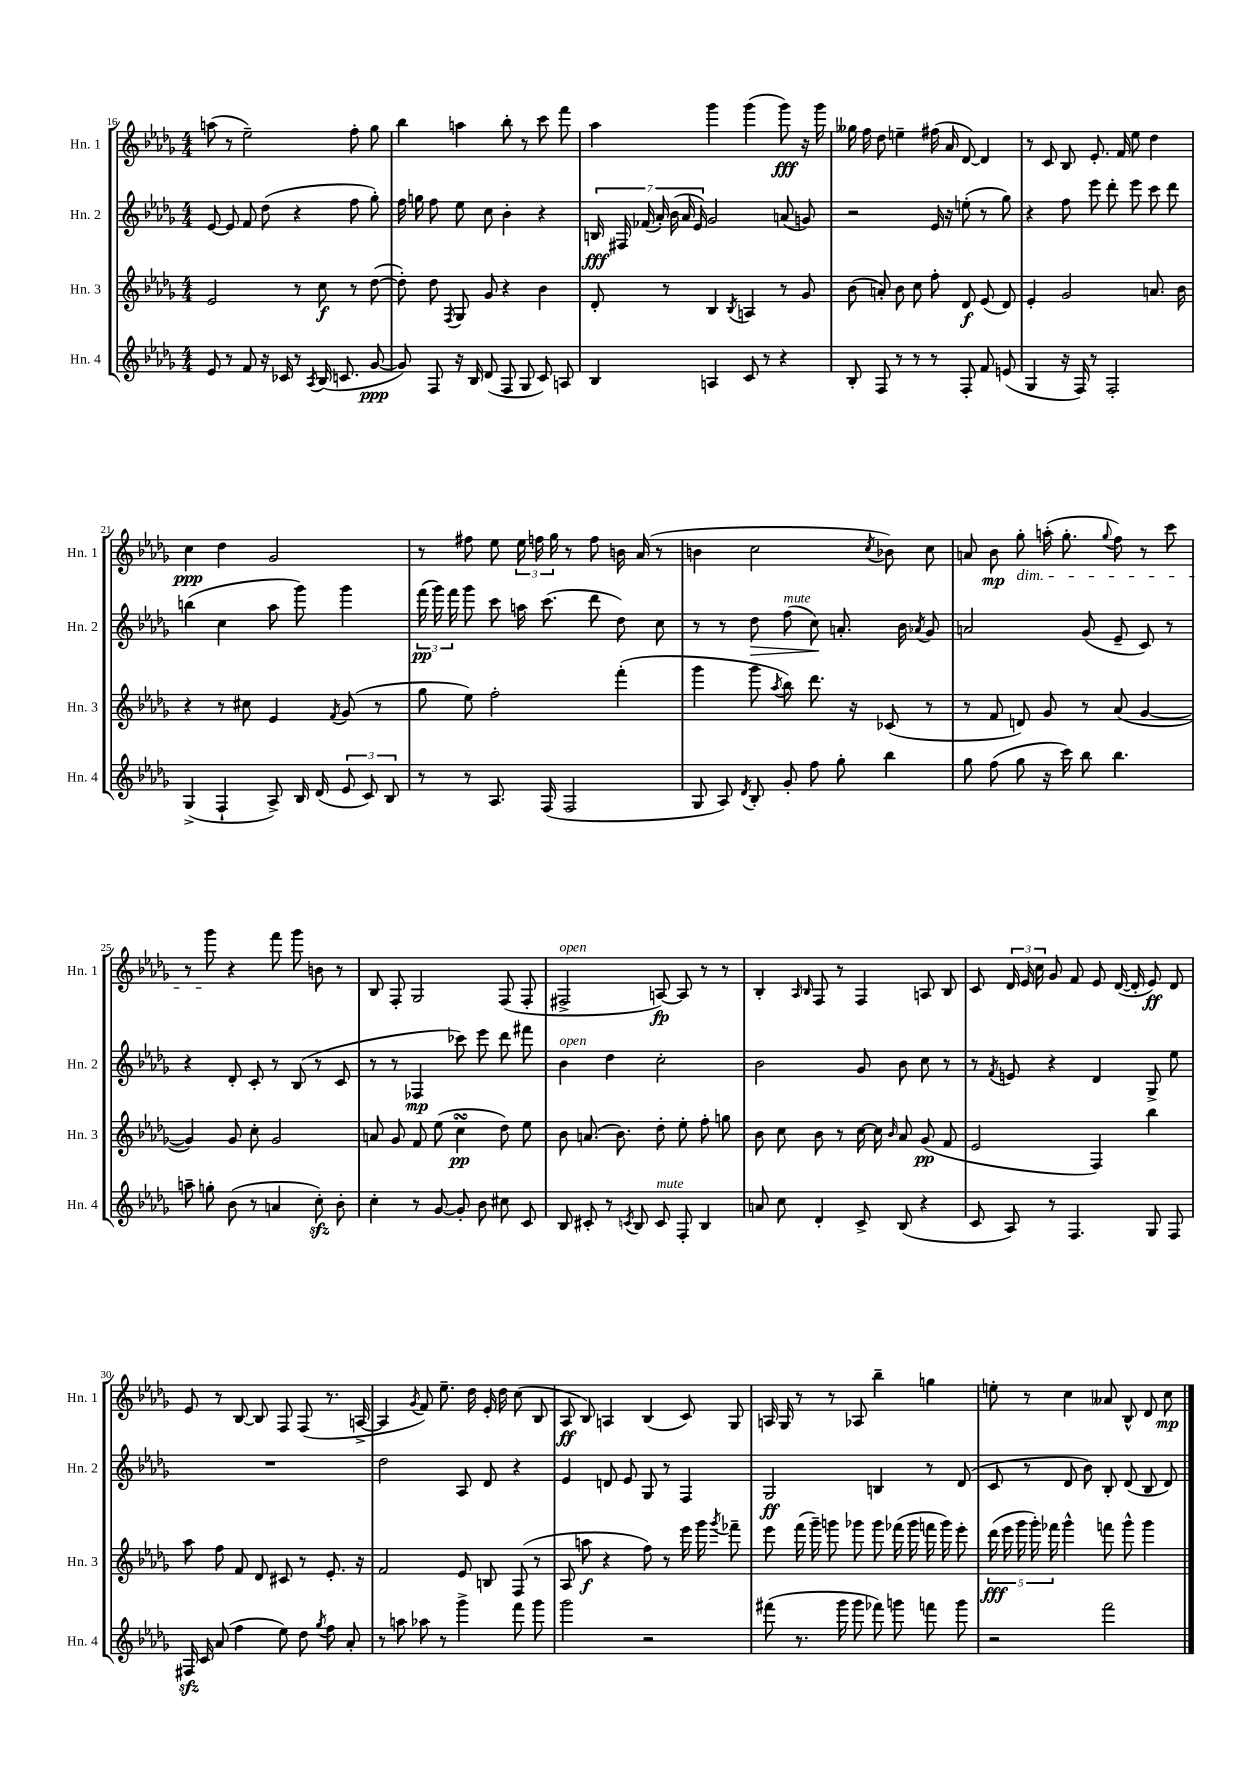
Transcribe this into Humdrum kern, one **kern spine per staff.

**kern	**dynam	**kern	**dynam	**kern	**dynam	**kern	**dynam
*part4	*part4	*part3	*part3	*part2	*part2	*part1	*part1
*staff4	*staff4	*staff3	*staff3	*staff2	*staff2	*staff1	*staff1
*I"Hn. 4	*	*I"Hn. 3	*	*I"Hn. 2	*	*I"Hn. 1	*
*I'Hn. 4	*	*I'Hn. 3	*	*I'Hn. 2	*	*I'Hn. 1	*
*clefG2	*	*clefG2	*	*clefG2	*	*clefG2	*
*k[b-e-a-d-g-]	*	*k[b-e-a-d-g-]	*	*k[b-e-a-d-g-]	*	*k[b-e-a-d-g-]	*
*M4/4	*	*M4/4	*	*M4/4	*	*M4/4	*
=16	=16	=16	=16	=16	=16	=16	=16
8e-/	.	2e-/	.	[8e-/	.	(8aan\	.
8r	.	.	.	8e-/]	.	8r	.
8f/	.	.	.	8f/	.	2ee-~\)	.
16r	.	.	.	(8dd-\	.	.	.
16c-X/	.	.	.	.	.	.	.
8r	.	8r	.	4r	.	.	.
8qA-/	.	.	.	.	.	.	.
(16B-/	.	8cc\	f	.	.	.	.
8.cn/	.	.	.	.	.	.	.
.	.	8r	.	8ff\	.	8ff'\	.
[8g-/	ppp	([8dd-\	.	8gg-'\)	.	8gg-\	.
=17	=17	=17	=17	=17	=17	=17	=17
8g-/])	.	8dd-'\])	.	16ff\	.	4bb-\	.
.	.	.	.	16ggn\	.	.	.
8F/	.	8dd-\	.	8ff\	.	.	.
.	.	8qF/	.	.	.	.	.
16r	.	8G-/	.	8ee-\	.	4aan\	.
16B-/	.	.	.	.	.	.	.
(8d-/	.	8g-/	.	8cc\	.	.	.
8F/	.	4r	.	4b-'\	.	8bb-'\	.
8G-/	.	.	.	.	.	8r	.
8c/)	.	4b-\	.	4r	.	8ccc\	.
8An/	.	.	.	.	.	8fff\	.
=18	=18	=18	=18	=18	=18	=18	=18
4B-/	.	8d-'/	.	28Bn/	fff	4aa-\	.
.	.	.	.	28F#X/	.	.	.
.	.	.	.	(28f-X/	.	.	.
.	.	.	.	28a-'/)	.	.	.
.	.	8r	.	.	.	.	.
.	.	.	.	(28b-\	.	.	.
.	.	.	.	28a-/	.	.	.
.	.	.	.	28e-/)	.	.	.
4An/	.	4B-/	.	2g-/	.	4ggg-\	.
.	.	8qB-/	.	.	.	.	.
8c/	.	4An/	.	.	.	(4ggg-\	.
8r	.	.	.	.	.	.	.
4r	.	8r	.	(8an/	.	8ggg-\)	fff
.	.	8g-/	.	8gn/)	.	16r	.
.	.	.	.	.	.	16ggg-\	.
=19	=19	=19	=19	=19	=19	=19	=19
8B-'/	.	(8b-\	.	2r	.	16gg--X\	.
.	.	.	.	.	.	16ff\	.
8F/	.	8an'/)	.	.	.	8dd-\	.
8r	.	8b-\	.	.	.	4een~\	.
8r	.	8cc\	.	.	.	.	.
8r	.	8ff'\	.	16e-/	.	(16ff#X\	.
.	.	.	.	16r	.	16a-/	.
8F'/	.	8d-/	f	(8een'\	.	[8d-/)	.
8f/	.	(8e-/	.	8r	.	4d-/]	.
(8en/	.	8d-/)	.	8gg-\)	.	.	.
=20	=20	=20	=20	=20	=20	=20	=20
4G-/	.	4e-'/	.	4r	.	8r	.
.	.	.	.	.	.	8c/	.
16r	.	2g-/	.	8ff\	.	8B-/	.
16F/)	.	.	.	.	.	.	.
8r	.	.	.	8eee-\	.	8.e-'/	.
2F'/	.	.	.	8ddd-'\	.	.	.
.	.	.	.	.	.	16f/	.
.	.	.	.	8eee-\	.	8ee-\	.
.	.	8.an/	.	8ccc\	.	4dd-\	.
.	.	.	.	8ddd-\	.	.	.
.	.	16b-\	.	.	.	.	.
!!LO:LB:g=z
=21	=21	=21	=21	=21	=21	=21	=21
(4G-^/	.	4r	.	(4bbn\	.	4cc\	ppp
4F`/	.	8r	.	4cc\	.	4dd-\	.
.	.	8cc#X\	.	.	.	.	.
8A-^/)	.	4e-/	.	8aa-\	.	2g-/	.
16B-/	.	.	.	8ggg-\)	.	.	.
(16d-/	.	.	.	.	.	.	.
.	.	8qf/	.	.	.	.	.
12e-/	.	(8g-/	.	4ggg-\	.	.	.
12c/)	.	.	.	.	.	.	.
.	.	8r	.	.	.	.	.
12B-/	.	.	.	.	.	.	.
=22	=22	=22	=22	=22	=22	=22	=22
8r	.	8gg-\	.	(24fff\	pp	8r	.
.	.	.	.	24ggg-\)	.	.	.
.	.	.	.	24fff\	.	.	.
8r	.	8ee-\)	.	8ggg-\	.	8ff#X\	.
8.A-/	.	2ff'\	.	8ccc\	.	8ee-\	.
.	.	.	.	16aan\	.	24ee-\	.
.	.	.	.	.	.	24ffn\	.
(16F/	.	.	.	(8.ccc\	.	.	.
.	.	.	.	.	.	24gg-\	.
2F/	.	.	.	.	.	8r	.
.	.	.	.	8ddd-\	.	8ff\	.
.	.	(4fff'\	.	8dd-\)	.	16bn\	.
.	.	.	.	.	.	(16a-/	.
.	.	.	.	8cc\	.	8r	.
=23	=23	=23	=23	=23	=23	=23	=23
8G-/	.	4ggg-\	.	8r	.	4bn\	.
8A-/)	.	.	.	8r	.	.	.
8qd-/	.	.	.	.	.	.	.
!	!	!	!	!	!LO:HP:b	!	!
8B-'/	.	8ggg-\	.	8dd-\	>	2cc\	.
.	.	8qaa-/	.	.	.	.	.
!	!	!	!	!LO:TX:a:i:t=mute	!	!	!
8g-'/	.	8bb-\)	.	(8ff\	.	.	.
8ff\	.	8.ddd-\	.	8cc\)	.	.	.
8gg-'\	.	.	.	8.an'/	]	.	.
.	.	16r	.	.	.	.	.
.	.	.	.	.	.	8qcc/	.
4bb-\	.	(8c-X/	.	.	.	8b-X\)	.
.	.	.	.	16b-\	.	.	.
.	.	.	.	8qa-X/	.	.	.
.	.	8r	.	8g-/	.	8cc\	.
=24	=24	=24	=24	=24	=24	=24	=24
8gg-\	.	8r	.	2an/	.	8an/	.
(8ff\	.	8f/	.	.	.	8b-\	mp
!	!	!	!	!	!	!LO:TX:b:i:t=dim.	!
8gg-\	.	8dn/)	.	.	.	8gg-'\	.
16r	.	8g-/	.	.	.	(16aan'\	.
16ccc\)	.	.	.	.	.	8.gg-'\	.
8bb-\	.	8r	.	(8g-/	.	.	.
.	.	.	.	.	.	8qqgg-/	.
4.bb-\	.	(8a-/	.	8e-~/	.	8ff\)	.
.	.	[4g-/	.	8c/)	.	8r	.
.	.	.	.	8r	.	8ccc\	.
!!LO:LB:g=z
=25	=25	=25	=25	=25	=25	=25	=25
8aan~\	.	4g-/])	.	4r	.	8r	.
8ggn'\	.	.	.	.	.	8ggg-\	.
(8b-\	.	8g-/	.	8d-'/	.	4r	.
8r	.	8cc'\	.	8c'/	.	.	.
4an/	.	2g-/	.	8r	.	8fff\	.
.	.	.	.	(8B-/	.	8ggg-\	.
8cczz'\)	.	.	.	8r	.	8bn\	.
8b-'\	.	.	.	8c/	.	8r	.
=26	=26	=26	=26	=26	=26	=26	=26
4cc'\	.	8an/	.	8r	.	8B-/	.
.	.	8g-/	.	8r	.	8F'/	.
8r	.	8f/	.	4F-X/	mp	2G-/	.
[8g-/	.	(8ee-\	.	.	.	.	.
8g-'/]	.	4ccsSsS\	pp	8ccc-X\)	.	.	.
8b-\	.	.	.	8eee-\	.	.	.
8cc#X\	.	8dd-\)	.	8ddd-\	.	(8F/	.
8c/	.	8ee-\	.	8fff#X\	.	8F'/	.
=27	=27	=27	=27	=27	=27	=27	=27
!	!	!	!	!	!	!LO:TX:a:i:t=open	!
!	!	!	!	!LO:TX:a:i:t=open	!	!	!
8B-/	.	8b-\	.	4b-\	.	2F#X^/	.
8c#X'/	.	(8.an/	.	.	.	.	.
8r	.	.	.	4dd-\	.	.	.
.	.	8.b-\)	.	.	.	.	.
8qcn/	.	.	.	.	.	.	.
8B-/	.	.	.	.	.	.	.
!LO:TX:a:i:t=mute	!	!	!	!	!	!	!
8c/	.	8dd-'\	.	2cc'\	.	[8An/)	fp
8F'/	.	8ee-'\	.	.	.	8A/]	.
4B-/	.	8ff'\	.	.	.	8r	.
.	.	8ggn\	.	.	.	8r	.
=28	=28	=28	=28	=28	=28	=28	=28
8an/	.	8b-\	.	2b-\	.	4B-'/	.
8cc\	.	8cc\	.	.	.	.	.
.	.	.	.	.	.	16qqA-/	.
.	.	.	.	.	.	16qqB-/	.
4d-'/	.	8b-\	.	.	.	8F/	.
.	.	8r	.	.	.	8r	.
8c^/	.	[16cc\	.	8g-/	.	4F/	.
.	.	16cc\]	.	.	.	.	.
.	.	16qqb-/	.	.	.	.	.
(8B-/	.	8a-/	.	8b-\	.	.	.
4r	.	(8g-/	pp	8cc\	.	8An/	.
.	.	8f/	.	8r	.	8B-/	.
=29	=29	=29	=29	=29	=29	=29	=29
8c/	.	2e-/	.	8r	.	8c/	.
.	.	.	.	8qf/	.	.	.
8A-/)	.	.	.	8en/	.	24d-/	.
.	.	.	.	.	.	24e-/	.
.	.	.	.	.	.	24cc\	.
8r	.	.	.	4r	.	8g-/	.
4.F/	.	.	.	.	.	8f/	.
.	.	4F/)	.	4d-/	.	8e-/	.
.	.	.	.	.	.	([16d-/	.
.	.	.	.	.	.	16d-'/]	.
8G-/	.	4bb-\	.	8G-^/	.	8e-/)	ff
8F/	.	.	.	8ee-\	.	8d-/	.
!!LO:LB:g=z
=30	=30	=30	=30	=30	=30	=30	=30
16F#Xzz/	.	8aa-\	.	1r	.	8e-/	.
16c/	.	.	.	.	.	.	.
(8a-/	.	8ff\	.	.	.	8r	.
4ff\	.	8f/	.	.	.	[8B-/	.
.	.	8d-/	.	.	.	8B-/]	.
8ee-\)	.	8c#X/	.	.	.	8F/	.
8dd-\	.	8r	.	.	.	(8F/	.
8qgg-/	.	.	.	.	.	.	.
8ff\	.	8.e-'/	.	.	.	8.r	.
8a-'/	.	.	.	.	.	.	.
.	.	16r	.	.	.	[16An^/	.
=31	=31	=31	=31	=31	=31	=31	=31
8r	.	2f/	.	2dd-\	.	4A/]	.
8aan\	.	.	.	.	.	.	.
.	.	.	.	.	.	8qg-/	.
8aa-X\	.	.	.	.	.	8f/)	.
8r	.	.	.	.	.	8.ee-~\	.
4ggg-^\	.	8e-/	.	8A-/	.	.	.
.	.	.	.	.	.	16dd-\	.
.	.	8Bn/	.	8d-/	.	16e-'/	.
.	.	.	.	.	.	16dd-\	.
8fff\	.	(8F/	.	4r	.	(8cc\	.
8ggg-\	.	8r	.	.	.	8B-/	.
=32	=32	=32	=32	=32	=32	=32	=32
2ggg-\	.	8A-/	.	4e-/	.	8A-/	ff
.	.	8aan\	f	.	.	8B-/)	.
.	.	4r	.	8dn/	.	4An/	.
.	.	.	.	8e-/	.	.	.
2r	.	8ff\)	.	8G-/	.	(4B-/	.
.	.	8r	.	8r	.	.	.
.	.	16eee-\	.	4F/	.	8c/)	.
.	.	16ggg-\	.	.	.	.	.
.	.	8qggg-/	.	.	.	.	.
.	.	8fff-X~\	.	.	.	8G-/	.
=33	=33	=33	=33	=33	=33	=33	=33
(8fff#X\	.	8eee-\	.	2G-/	ff	16An/	.
.	.	.	.	.	.	16G-/	.
8.r	.	(16fff\	.	.	.	8r	.
.	.	16ggg-~\)	.	.	.	.	.
.	.	8gggn\	.	.	.	8r	.
16ggg-\	.	.	.	.	.	.	.
8ggg-\	.	8ggg-X\	.	.	.	8A-X/	.
8fff-X\)	.	8ggg-\	.	4Bn/	.	4bb-~\	.
8gggn\	.	(16fff-X\	.	.	.	.	.
.	.	16ggg-\	.	.	.	.	.
8fffn\	.	16fffn\	.	8r	.	4ggn\	.
.	.	16ggg-\)	.	.	.	.	.
8ggg\	.	8eee-'\	.	(8d-/	.	.	.
=34	=34	=34	=34	=34	=34	=34	=34
2r	.	(20ddd-\	fff	8c/	.	8een'\	.
.	.	20eee-\	.	.	.	.	.
.	.	20ggg-\	.	.	.	.	.
.	.	.	.	8r	.	8r	.
.	.	20ggg-'\)	.	.	.	.	.
.	.	20fff-X\	.	.	.	.	.
.	.	4ggg-^^\	.	8d-/	.	4cc\	.
.	.	.	.	8b-\)	.	.	.
2fff\	.	8fffn\	.	8B-'/	.	8a--X/	.
.	.	8ggg-^^\	.	(8d-/	.	8B-^^/	.
.	.	4ggg-\	.	8B-/	.	8d-/	.
.	.	.	.	8d-/)	.	8cc\	mp
==	==	==	==	==	==	==	==
*-	*-	*-	*-	*-	*-	*-	*-
